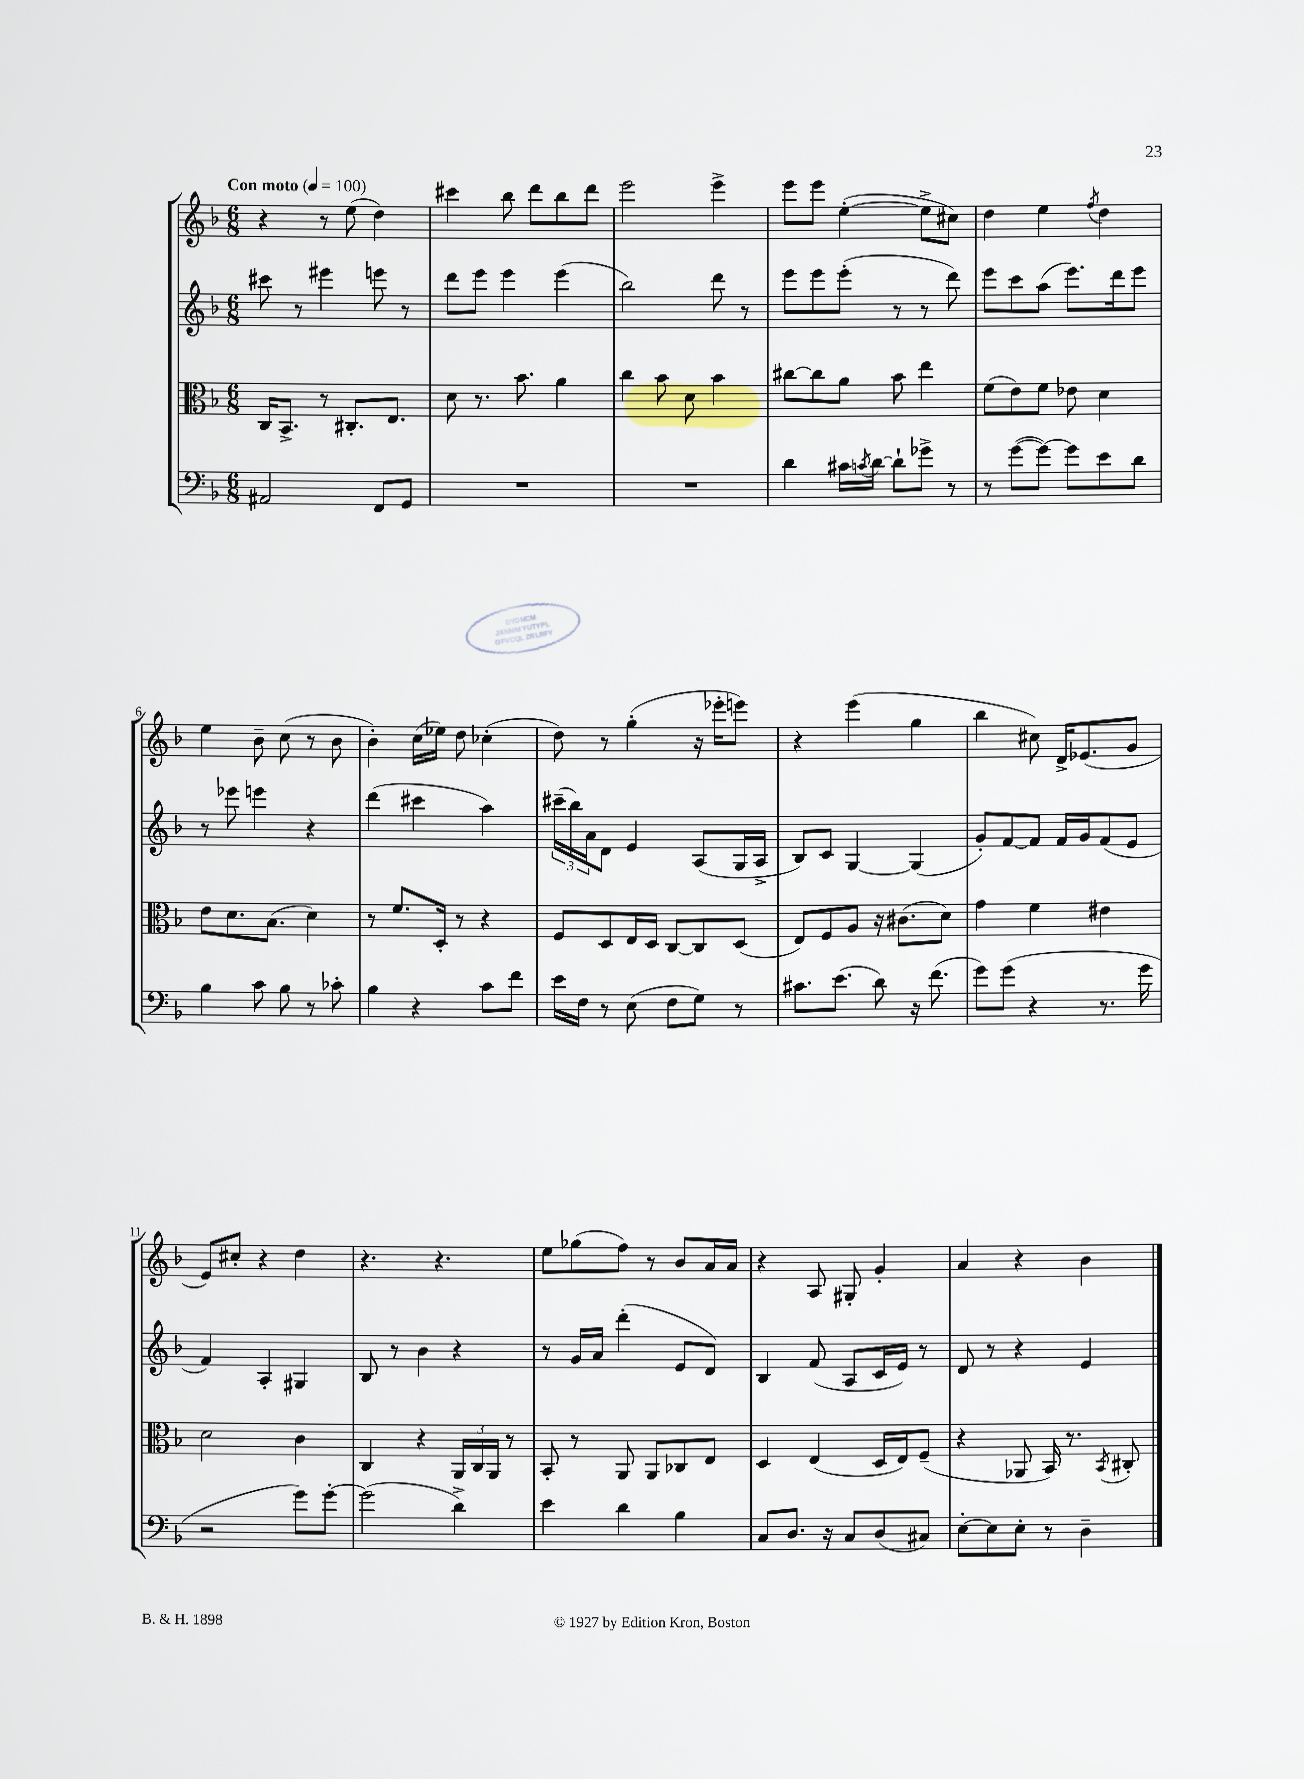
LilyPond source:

<<
\new StaffGroup <<
\new Staff = "s0" {
    \clef treble \key f \major \numericTimeSignature \time 6/8 \tempo "Con moto" 4 = 100
    r4 r8 e''8( d''4) |
    cis'''4 bes''8 d'''8 bes''8 d'''8 |
    e'''2 e'''4-> |
    e'''8 e'''8 e''4~-.( e''8-> cis''8) |
    d''4 e''4 \acciaccatura { f''8 } d''4 |
    e''4 bes'8-- c''8( r8 bes'8 |
    bes'4-.) c''16( ees''16) d''8 ces''4-.( |
    d''8) r8 g''4-.( r16 ees'''16-. e'''8) |
    r4 e'''4( g''4 |
    bes''4 cis''8) d'16-> ees'8.( g'8 |
    e'8) cis''8-. r4 d''4 |
    r4. r4. |
    e''8 ges''8( f''8) r8 bes'8 a'16 a'16 |
    r4 a8 gis8-. g'4-. |
    a'4 r4 bes'4 \bar "|." |
}
\new Staff = "s1" {
    \clef treble \key f \major \numericTimeSignature \time 6/8
    cis'''8 r8 eis'''4 e'''8 r8 |
    d'''8 e'''8 e'''4 e'''4( |
    bes''2) d'''8 r8 |
    e'''8 e'''8 e'''8-.( r8 r8 d'''8) |
    e'''8 c'''8 a''8( e'''8.) d'''16 e'''8 |
    r8 ees'''8 e'''4 r4 |
    d'''4( cis'''4 a''4) |
    \tuplet 3/2 { cis'''16--( bes''16) a'16 } d'8 e'4 a8( g16 a16-> |
    bes8) c'8 g4~ g4( |
    g'8-.) f'8~ f'8 f'16 g'16 f'8( e'8 |
    f'4) a4-. gis4 |
    bes8 r8 bes'4 r4 |
    r8 g'16 a'16 d'''4-.( e'8 d'8) |
    bes4 f'8( a8 c'16 e'16) r8 |
    d'8 r8 r4 e'4 \bar "|." |
}
\new Staff = "s2" {
    \clef alto \key f \major \numericTimeSignature \time 6/8
    c16 bes,8.-> r8 cis8.-. e8. |
    d'8 r8. bes'8. a'4 |
    c''4 bes'8 d'8 bes'4 |
    cis''8~ cis''8 a'8 bes'8 e''4 |
    f'8( e'8) f'8 ees'8 d'4 |
    e'8 d'8. bes8.( d'4) |
    r8 f'8. d16-. r8 r4 |
    f8 d8 e16 d16 c8~ c8 d8( |
    e8) f8 a8 r16 cis'8.( d'8) |
    g'4 f'4 eis'4 |
    d'2 c'4 |
    c4 r4 \tuplet 3/2 { a,16 c16 a,16 } r8 |
    bes,8-. r8 a,8 a,8 ces8 e8 |
    d4 e4( d16 e16) f8--( |
    r4 aes,8 bes,16) r8. \acciaccatura { bes,8 } cis8-. \bar "|." |
}
\new Staff = "s3" {
    \clef bass \key f \major \numericTimeSignature \time 6/8
    ais,2 f,8 g,8 |
    R2. |
    R2. |
    d'4 cis'16 \acciaccatura { c'8 } d'16~ d'8-! ges'8-> r8 |
    r8 g'8~( g'8~) g'8 e'8 d'8 |
    bes4 c'8 bes8 r8 ces'8-. |
    bes4 r4 c'8 f'8 |
    e'16 f16 r8 e8( f8 g8) r8 |
    cis'8. e'8.( d'8) r16 f'8.( |
    g'8) g'8( r4 r8. g'16 |
    r2 g'8) g'8~-. |
    g'2( d'4->) |
    e'4 d'4 bes4 |
    c8 d8. r16 c8 d8( cis8) |
    e8~-. e8 e8-. r8 d4-- \bar "|." |
}
>>
>>
